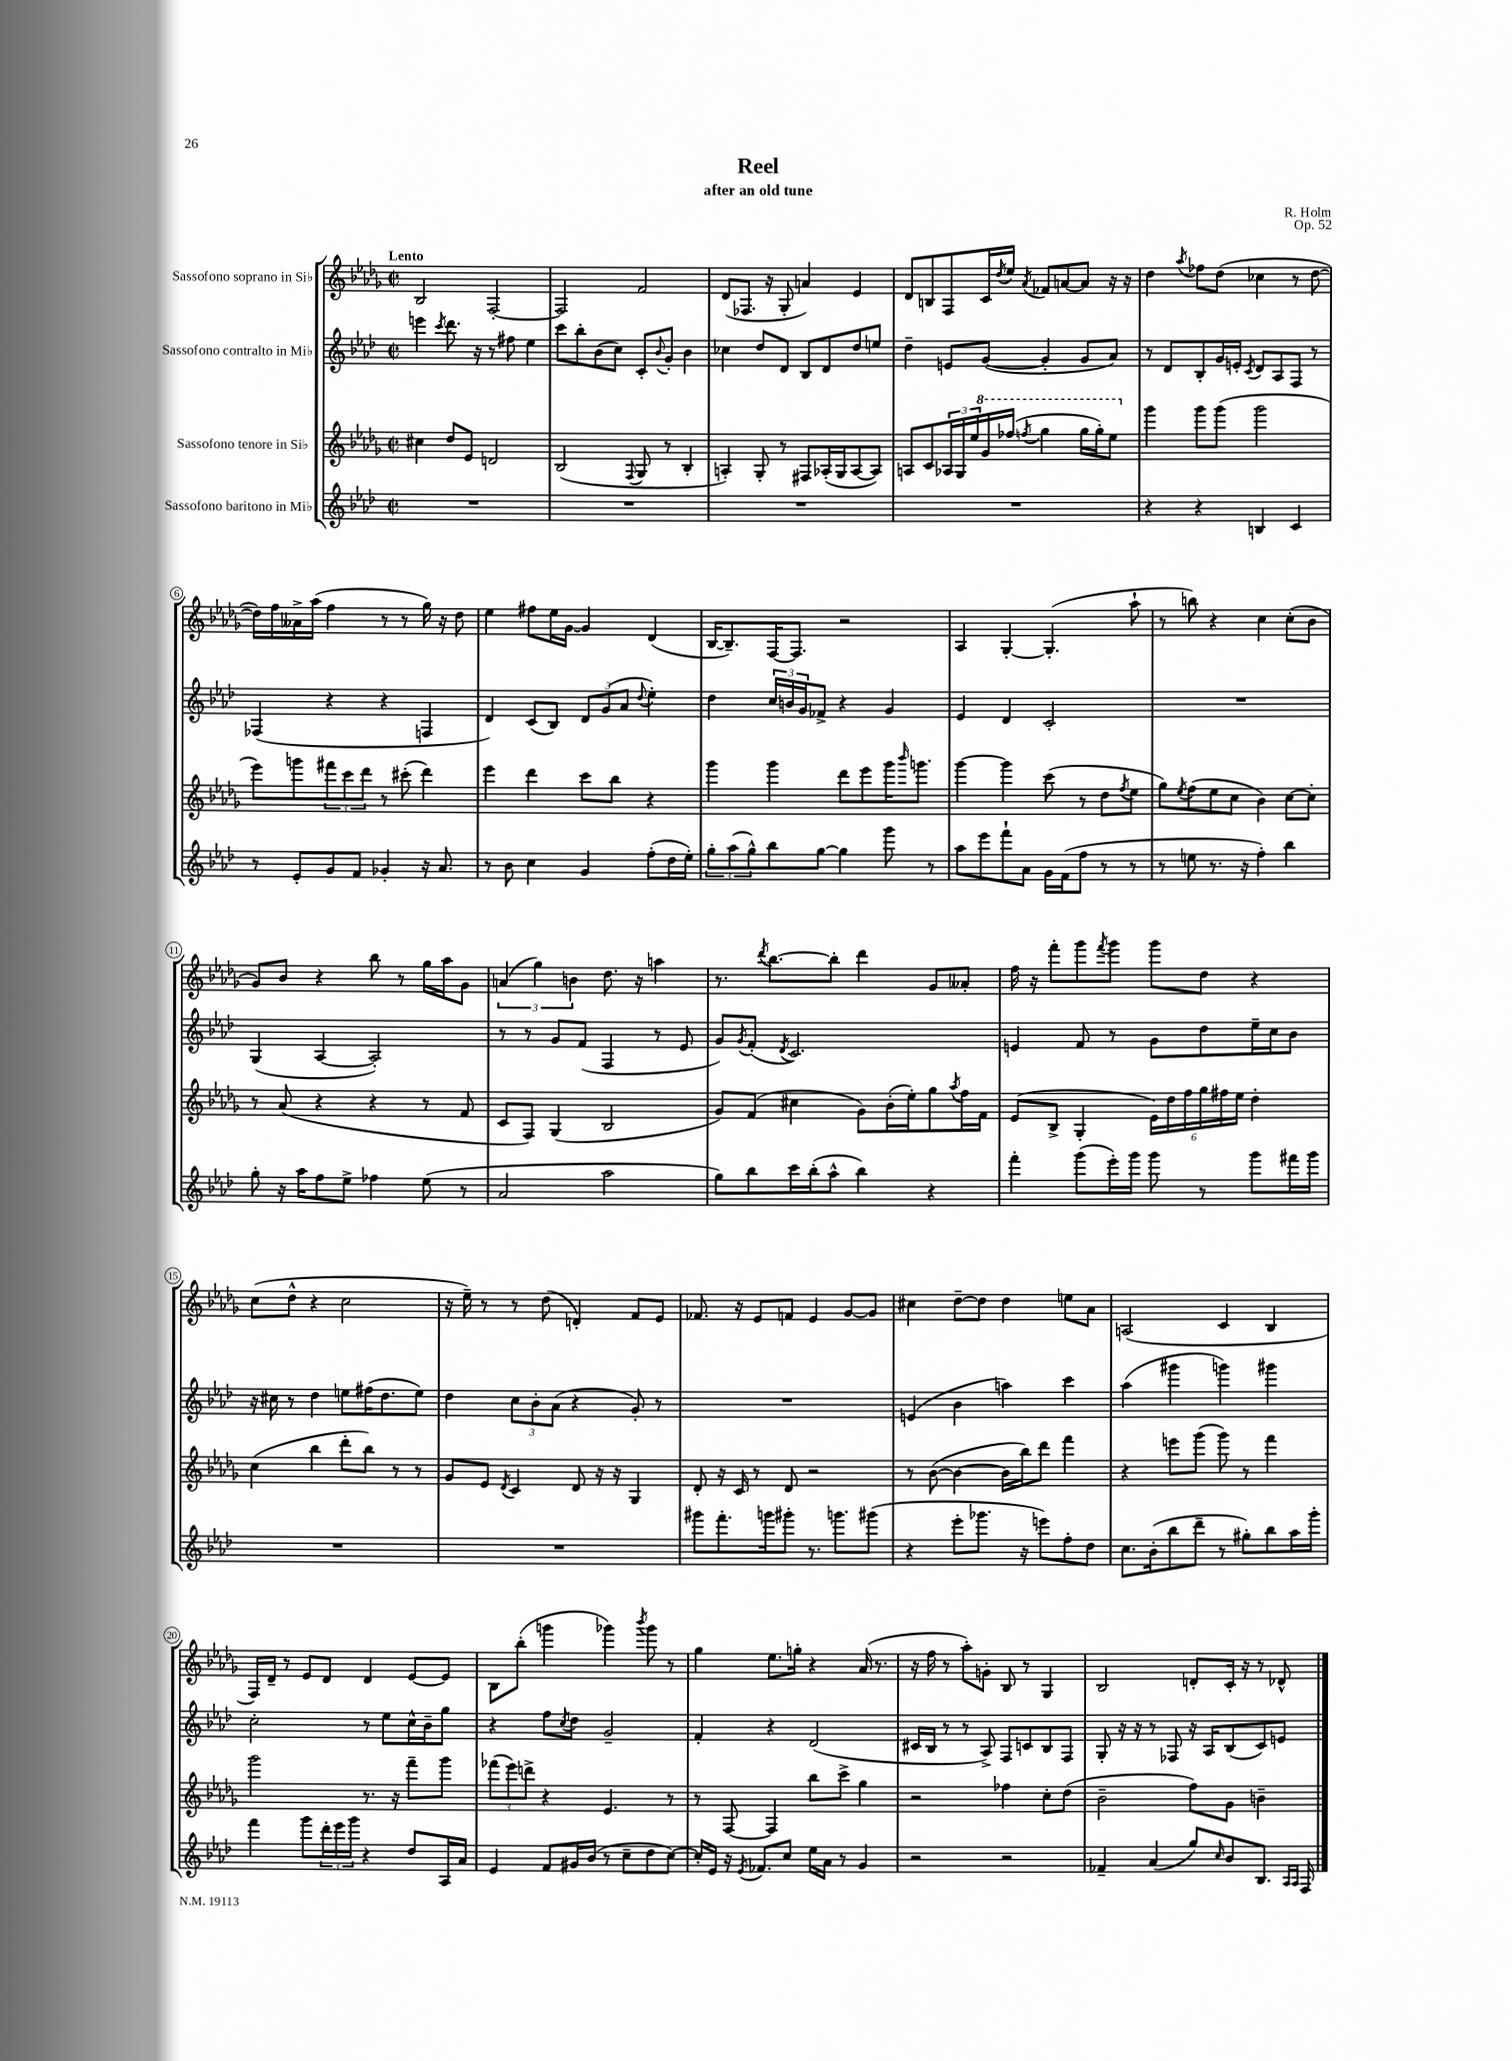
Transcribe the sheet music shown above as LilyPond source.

\header { title = "Reel" composer = "R. Holm" subtitle = "after an old tune" opus = "Op. 52" }
<<
\new StaffGroup <<
\new Staff = "s0" \with { instrumentName = "Sassofono soprano in Sib" } {
    \clef treble \key des \major \defaultTimeSignature \time 2/2 \tempo "Lento"
    bes2 f2~-. |
    f2 f'2 |
    des'8( fes8. r16 ges8-. a'4) ees'4 |
    des'8 b8 f8 c'16 \acciaccatura { des''8 } ees''16 \acciaccatura { aes'8 } fes'8 a'8~ a'8 r16 r16 |
    des''4 \acciaccatura { aes''8 } fes''8 des''8( ces''4 r8 des''8~ |
    des''16) f''16 aeses'16-> aes''16( f''4 r8 r8 ges''16) r16 des''8 |
    ees''4 fis''8 ees''16 ges'16~ ges'4 des'4( |
    bes16~ bes8.--) f16~ f8. r2 |
    aes4 ges4~-. ges4.-.( aes''8-! |
    r8 b''8) r4 c''4 c''8-.( bes'8 |
    ges'8) bes'8 r4 bes''8 r8 ges''16 aes''16 ges'8 |
    \tuplet 3/2 { a'4( ges''4) b'4 } des''8. r16 a''4 |
    r8. \acciaccatura { des'''8 } bes''8.~ bes''8-. des'''4 ges'8 aeses'8-. |
    f''16 r16 f'''8-. ges'''8 \acciaccatura { f'''8 } ges'''8 ges'''8 des''8 r4 |
    c''8( des''8-^ r4 c''2 |
    r16 ees''16--) r8 r8 des''8( d'4-.) f'8 ees'8 |
    fes'8. r16 ees'8 f'8 ees'4 ges'8~ ges'8 |
    cis''4 des''8~-- des''8 des''4 e''8 aes'8 |
    a2( c'4 bes4 |
    f16) des'16-- r8 ees'8 des'8 des'4 ees'8~ ees'8 |
    bes8 bes''8-.( g'''4 ges'''4) \acciaccatura { bes'''8 } ges'''8 r8 |
    ges''4 ees''8. g''16-. r4 aes'16( r8. |
    r16 f''16 r8 aes''8-.) g'8-. bes8 r8 ges4 |
    bes2 d'8-. c'16-. r16 r8 des'8-^ \bar "|." |
}
\new Staff = "s1" \with { instrumentName = "Sassofono contralto in Mib" } {
    \clef treble \key aes \major \defaultTimeSignature \time 2/2
    e'''4 \acciaccatura { c'''8 } des'''8. r16 r8 fis''8 ees''4 |
    c'''8 bes''8-. bes'8( c''8) c'8-. \appoggiatura { bes'8 } g'8-. bes'4 |
    ces''4 des''8 des'8 bes8 des'8 des''8 e''8 |
    des''4-- e'8 g'8~( g'4-. g'8 aes'8) |
    r8 des'8 bes8-. g'16 e'16-. \acciaccatura { c'8 } des'8 aes8 f8 r8 |
    fes4( r4 r4 f4 |
    des'4) c'8( bes8) \tuplet 3/2 { des'8 g'8( aes'8 } \appoggiatura { des''8 } ees''4-.) |
    des''4 \tuplet 3/2 { c''16 b'16 g'16 } fes'8-> r4 g'4 |
    ees'4 des'4 c'2-. |
    R1 |
    g4( aes4~ aes2-.) |
    r8 r8 g'8 f'8( f4 r8 ees'8 |
    g'8) \acciaccatura { g'8 } f'8-.( \acciaccatura { des'8 } c'2.) |
    e'4 f'8 r8 g'8 des''8 ees''16-- c''16 bes'8 |
    r16 cis''16 r8 des''4 e''8 fis''16( des''8. e''8) |
    des''4 \tuplet 3/2 { c''8 bes'8-. aes'8( } r4 g'8-.) r8 |
    R1 |
    e'4( bes'4 a''4) c'''4 |
    aes''4( gis'''4 g'''4) gis'''4 |
    c''2-. r8 ees''8 c''16-^ bes'16-- g''8 |
    r4 f''8 \acciaccatura { c''8 } des''8 g'2-- |
    f'4-. r4 des'2( |
    cis'16 bes16 r8 r8 aes8->) f8 c'8 bes8 f8 |
    g8-. r16 r16 r8 fes8 r16 aes16 bes8( c'8) e'8 \bar "|." |
}
\new Staff = "s2" \with { instrumentName = "Sassofono tenore in Sib" } {
    \clef treble \key des \major \defaultTimeSignature \time 2/2
    cis''4 des''8 ees'8 d'2 |
    bes2( \appoggiatura { f8 } ges8 r8 bes4-. |
    a4-.) ges8-. r8 fis8 aes16-.( ges16 aes8~ aes8) |
    a8 c'8 \tuplet 3/2 { aes16 ges16 ees''16 } \ottava #1 ges''16 fes'''16( \acciaccatura { f'''8 } ges'''4 ges'''16 ges'''16-.) ees'''8 \ottava #0 |
    ges'''4 ges'''8 ges'''8( ges'''2 |
    ees'''8) g'''8 \tuplet 3/2 { fis'''8 c'''8 des'''8 } r8 cis'''8-.( des'''4) |
    ees'''4 des'''4 c'''8 bes''8 r4 |
    ges'''4 ges'''4 des'''8 ees'''8 ges'''16 \grace { bes'''16 } g'''8. |
    ges'''4~ ges'''4 c'''8( r8 des''8 \acciaccatura { f''8 } ees''8 |
    ges''8) \acciaccatura { ees''8 } f''8( ees''8 c''8 bes'4) c''8~ c''8-. |
    r8 aes'8( r4 r4 r8 f'8 |
    c'8 f8) ges4( bes2 |
    ges'8) f'8( cis''4 ges'8) bes'16-.( ees''16-.) ges''8 \acciaccatura { aes''8 } f''16 f'16 |
    ees'8( bes8-> ges4-. \tuplet 6/4 { ees'16) des''16 f''16 ges''16 fis''16 ees''16 } des''4-. |
    c''4( bes''4 des'''8-. bes''8) r8 r8 |
    ges'8 ees'8 \acciaccatura { des'8 } c'4 des'8 r16 r16 ges4 |
    des'8-. r16 c'16 r8 des'8 r2 |
    r8 bes'8~( bes'4~ bes'16 bes''16) des'''8 f'''4 |
    r4 e'''8 ges'''8( ges'''8) r8 f'''4 |
    ges'''2 r8. r16 f'''8-- ges'''8 |
    \tuplet 3/2 { fes'''8( ees'''8) d'''8-> } r4 ees'4. r8 |
    r8 f8~ f4 bes''8 c'''8-> ges''4 |
    r2 fes''4 c''8-. des''8( |
    bes'2-- f''8) ges'8 b'4-- \bar "|." |
}
\new Staff = "s3" \with { instrumentName = "Sassofono baritono in Mib" } {
    \clef treble \key aes \major \defaultTimeSignature \time 2/2
    R1 |
    R1 |
    R1 |
    R1 |
    r4 r4 b4 c'4 |
    r8 ees'8-. g'8 f'8 ges'4-. r16 aes'8. |
    r8 bes'8 c''4 g'4 f''8-.( des''16 ees''16-.) |
    \tuplet 3/2 { g''8-. aes''8( g''8-^) } bes''8 g''8~ g''4 g'''8 r8 |
    aes''8 ees'''8 f'''8-! aes'8 g'16 f'16( f''8 r8 r8 |
    r8 e''8 r8. r16 f''4-.) bes''4 |
    g''8-. r16 aes''16 f''8 ees''8-> fes''4 ees''8( r8 |
    aes'2 aes''2 |
    g''8) bes''8 c'''16 bes''16-.( aes''8-^ bes''4) r4 |
    f'''4-. g'''8( ees'''16-.) g'''16 g'''8 r8 g'''8 fis'''16 g'''16 |
    R1 |
    R1 |
    gis'''8 f'''8.-. g'''16 gis'''8-. r8. g'''8. gis'''8( |
    r4 ees'''8-. ges'''8. r16 e'''8) f''8-. des''8 |
    c''8. bes'16-.( bes''8 des'''8-- r8 gis''8-.) bes''8 aes''16 g'''16-. |
    f'''4 g'''8 \tuplet 3/2 { des'''16-. ees'''16 g'''16 } r4 des''8 aes16 aes'16 |
    ees'4 f'8 gis'16 bes'16( r8 c''8-- des''8 c''8~) |
    c''16-. ees'16 r16 \acciaccatura { ees'8 } fes'8. c''8 ees''16 aes'16 r8 g'4 |
    r2 r2 |
    fes'4-- aes'4( g''8) \grace { c''16 } bes'8 bes8. \grace { aes16 aes16 } f16 \bar "|." |
}
>>
>>
\layout { \context { \Score \override BarNumber.stencil = #(make-stencil-circler 0.1 0.3 ly:text-interface::print) } }
